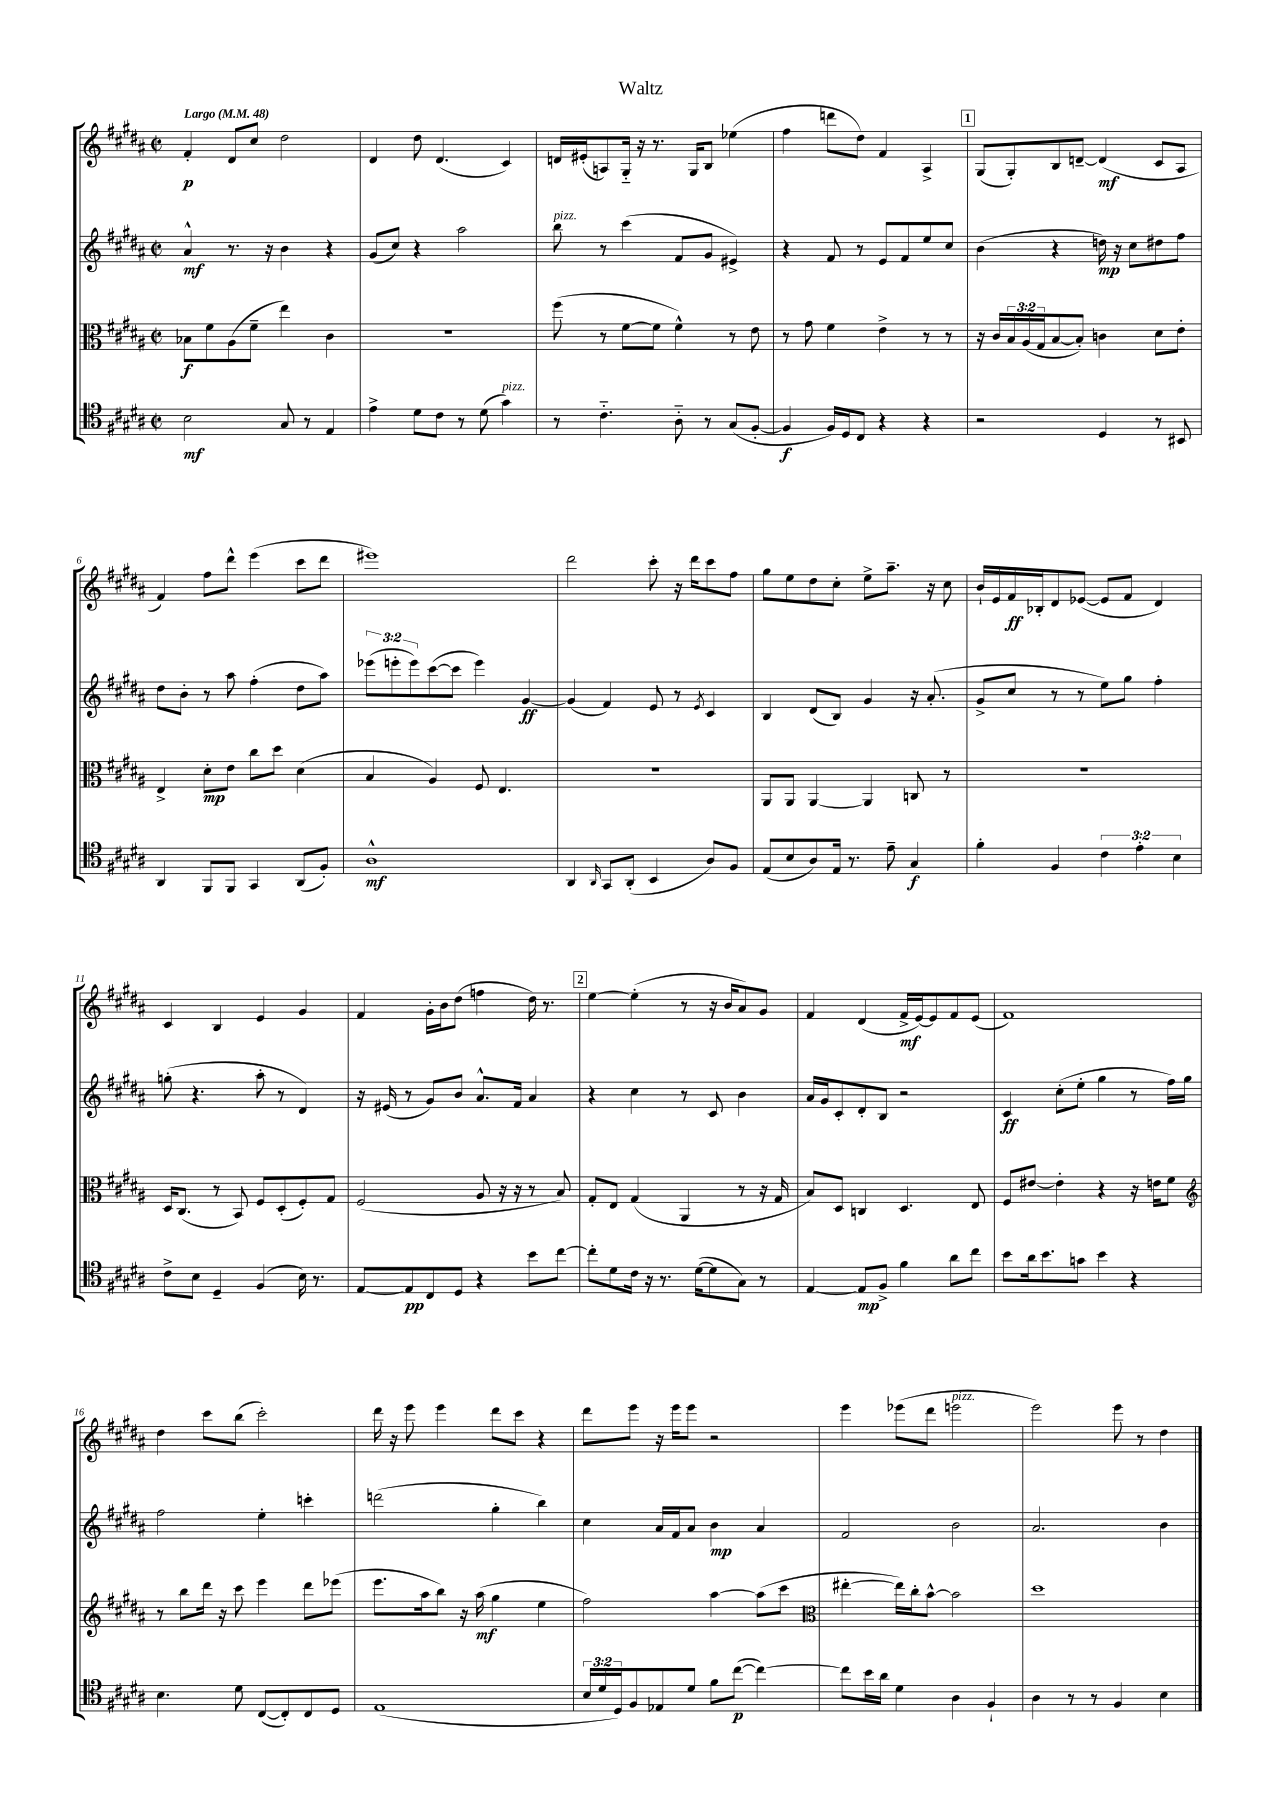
\header { title = "Waltz" }
<<
\new StaffGroup <<
\new Staff = "s0" {
    \clef treble \key b \major \defaultTimeSignature \time 2/2 \tempo "Largo" 4 = 48
    fis'4-.\p dis'8 cis''8 dis''2 |
    dis'4 dis''8 dis'4.( cis'4) |
    d'16 eis'16-.( a8) gis16-_ r16 r8. gis16 b8 ees''4( |
    fis''4 d'''8 dis''8) fis'4 ais4-> |
    \mark \markup { \box "1" } gis8( gis8-.) b8 d'8~-- d'4\mf( cis'8 ais8 |
    fis'4) fis''8 dis'''8-^ e'''4( cis'''8 dis'''8 |
    eis'''1) |
    dis'''2 cis'''8-. r16 dis'''16 cis'''8 fis''8 |
    gis''8 e''8 dis''8 cis''8-. e''8-> ais''8.-- r16 cis''8 |
    b'16-! e'16 fis'16\ff bes16-. dis'8 ees'8~( ees'8 fis'8 dis'4) |
    cis'4 b4 e'4 gis'4 |
    fis'4 gis'16-. b'16 dis''8( f''4 dis''16) r8. |
    \mark \markup { \box "2" } e''4~ e''4-.( r8 r16 b'16 ais'8) gis'8 |
    fis'4 dis'4( fis'16->\mf e'16~) e'8 fis'8 e'8( |
    fis'1) |
    dis''4 cis'''8 b''8( cis'''2-.) |
    dis'''16 r16 e'''8 e'''4 dis'''8 cis'''8 r4 |
    dis'''8 e'''8 r16 e'''16 e'''8 r2 |
    e'''4 ees'''8( dis'''8 e'''2^\markup { \italic "pizz." } |
    e'''2) e'''8 r8 dis''4 \bar "|." |
}
\new Staff = "s1" {
    \clef treble \key b \major \defaultTimeSignature \time 2/2 \override Staff.TupletNumber.text = #tuplet-number::calc-fraction-text
    ais'4-^\mf r8. r16 b'4 r4 |
    gis'8( cis''8) r4 ais''2 |
    b''8^\markup { \italic "pizz." } r8 cis'''4( fis'8 gis'8 eis'4->) |
    r4 fis'8 r8 e'8 fis'8 e''8 cis''8 |
    \mark \markup { \box "1" } b'4( r4 d''16\mp) r16 cis''8 dis''8 fis''8 |
    dis''8 b'8-. r8 ais''8 fis''4-.( dis''8 ais''8) |
    \tuplet 3/2 { ees'''8( e'''8-. e'''8) } cis'''8~( cis'''8 e'''4) gis'4~\ff |
    gis'4( fis'4) e'8 r8 \acciaccatura { e'8 } cis'4 |
    b4 dis'8( b8) gis'4 r16 ais'8.-.( |
    gis'8-> cis''8 r8 r8 e''8) gis''8 fis''4-. |
    g''8-.( r4. ais''8-. r8 dis'4) |
    r16 eis'16( r8 gis'8) b'8 ais'8.-^ fis'16 ais'4 |
    \mark \markup { \box "2" } r4 cis''4 r8 cis'8 b'4 |
    ais'16 gis'16 cis'8-. dis'8-. b8 r2 |
    cis'4\ff cis''8-.( e''8-. gis''4 r8 fis''16) gis''16 |
    fis''2 e''4-. c'''4-. |
    d'''2( gis''4-. b''4) |
    cis''4 ais'16 fis'16 ais'8 b'4\mp ais'4 |
    fis'2 b'2 |
    ais'2. b'4 \bar "|." |
}
\new Staff = "s2" {
    \clef alto \key b \major \defaultTimeSignature \time 2/2 \override Staff.TupletNumber.text = #tuplet-number::calc-fraction-text
    bes8\f fis'8 ais8( fis'8-- e''4) cis'4 |
    R1 |
    fis''8( r8 fis'8~ fis'8 fis'4-^) r8 e'8 |
    r8 gis'8 fis'4 e'4-> r8 r8 |
    \mark \markup { \box "1" } r16 cis'16 \tuplet 3/2 { b16 ais16( gis16 } b8~ b8-.) c'4 dis'8 e'8-. |
    e4-> dis'8-.\mp e'8 cis''8 dis''8 dis'4( |
    b4 ais4) fis8 e4. |
    R1 |
    ais,8 ais,8 ais,4~ ais,4 c8 r8 |
    r1 |
    dis16 cis8.( r8 b,8) fis8 dis8-.( fis8-.) gis8 |
    fis2( ais8 r16 r16 r8 b8) |
    \mark \markup { \box "2" } gis8-. e8 gis4( ais,4 r8 r16 gis16 |
    b8) dis8 c4 dis4. e8 |
    fis8 eis'8~ eis'4-. r4 r16 e'16 fis'8 |
    \clef treble r8 b''8 dis'''16 r16 cis'''8 e'''4 dis'''8 ees'''8( |
    e'''8. ais''16 b''8) r16 ais''16\mf( gis''4 e''4 |
    fis''2) ais''4~ ais''8( cis'''8 |
    \clef alto eis''4~-. eis''16) cis''16-. b'8~-^ b'2 |
    dis''1 \bar "|." |
}
\new Staff = "s3" {
    \clef tenor \key b \major \defaultTimeSignature \time 2/2 \override Staff.TupletNumber.text = #tuplet-number::calc-fraction-text
    b2\mf gis8 r8 e4 |
    e'4-> dis'8 cis'8 r8 dis'8( gis'4^\markup { \italic "pizz." }) |
    r8 cis'4.-_ ais8-_ r8 gis8( fis8~-. |
    fis4\f fis16) dis16 cis8 r4 r4 |
    \mark \markup { \box "1" } r2 dis4 r8 bis,8 |
    ais,4 fis,8 fis,8 gis,4 ais,8( fis8-.) |
    ais1-^\mf |
    ais,4 \grace { ais,16 } gis,8 ais,8-.( b,4 ais8) fis8 |
    e8( b8 ais8) e16 r8. e'8-- gis4\f |
    fis'4-. fis4 \tuplet 3/2 { cis'4 e'4-. b4 } |
    cis'8-> b8 dis4-- fis4( b16) r8. |
    e8~ e8\pp cis8 dis8 r4 b'8 cis''8~ |
    \mark \markup { \box "2" } cis''8-. dis'8 cis'16 r16 r8. dis'16~( dis'8 gis8) r8 |
    e4~ e8\mp fis8-> fis'4 ais'8 cis''8 |
    b'8 ais'16 b'8. g'8 b'4 r4 |
    b4. dis'8 cis8~( cis8-.) cis8 dis8 |
    e1( |
    \tuplet 3/2 { b16 dis'16 dis16) } fis8 ees8 dis'8 fis'8 cis''8~\p( cis''4~) |
    cis''8 b'16 ais'16 dis'4 ais4 fis4-! |
    ais4 r8 r8 fis4 b4 \bar "|." |
}
>>
>>
